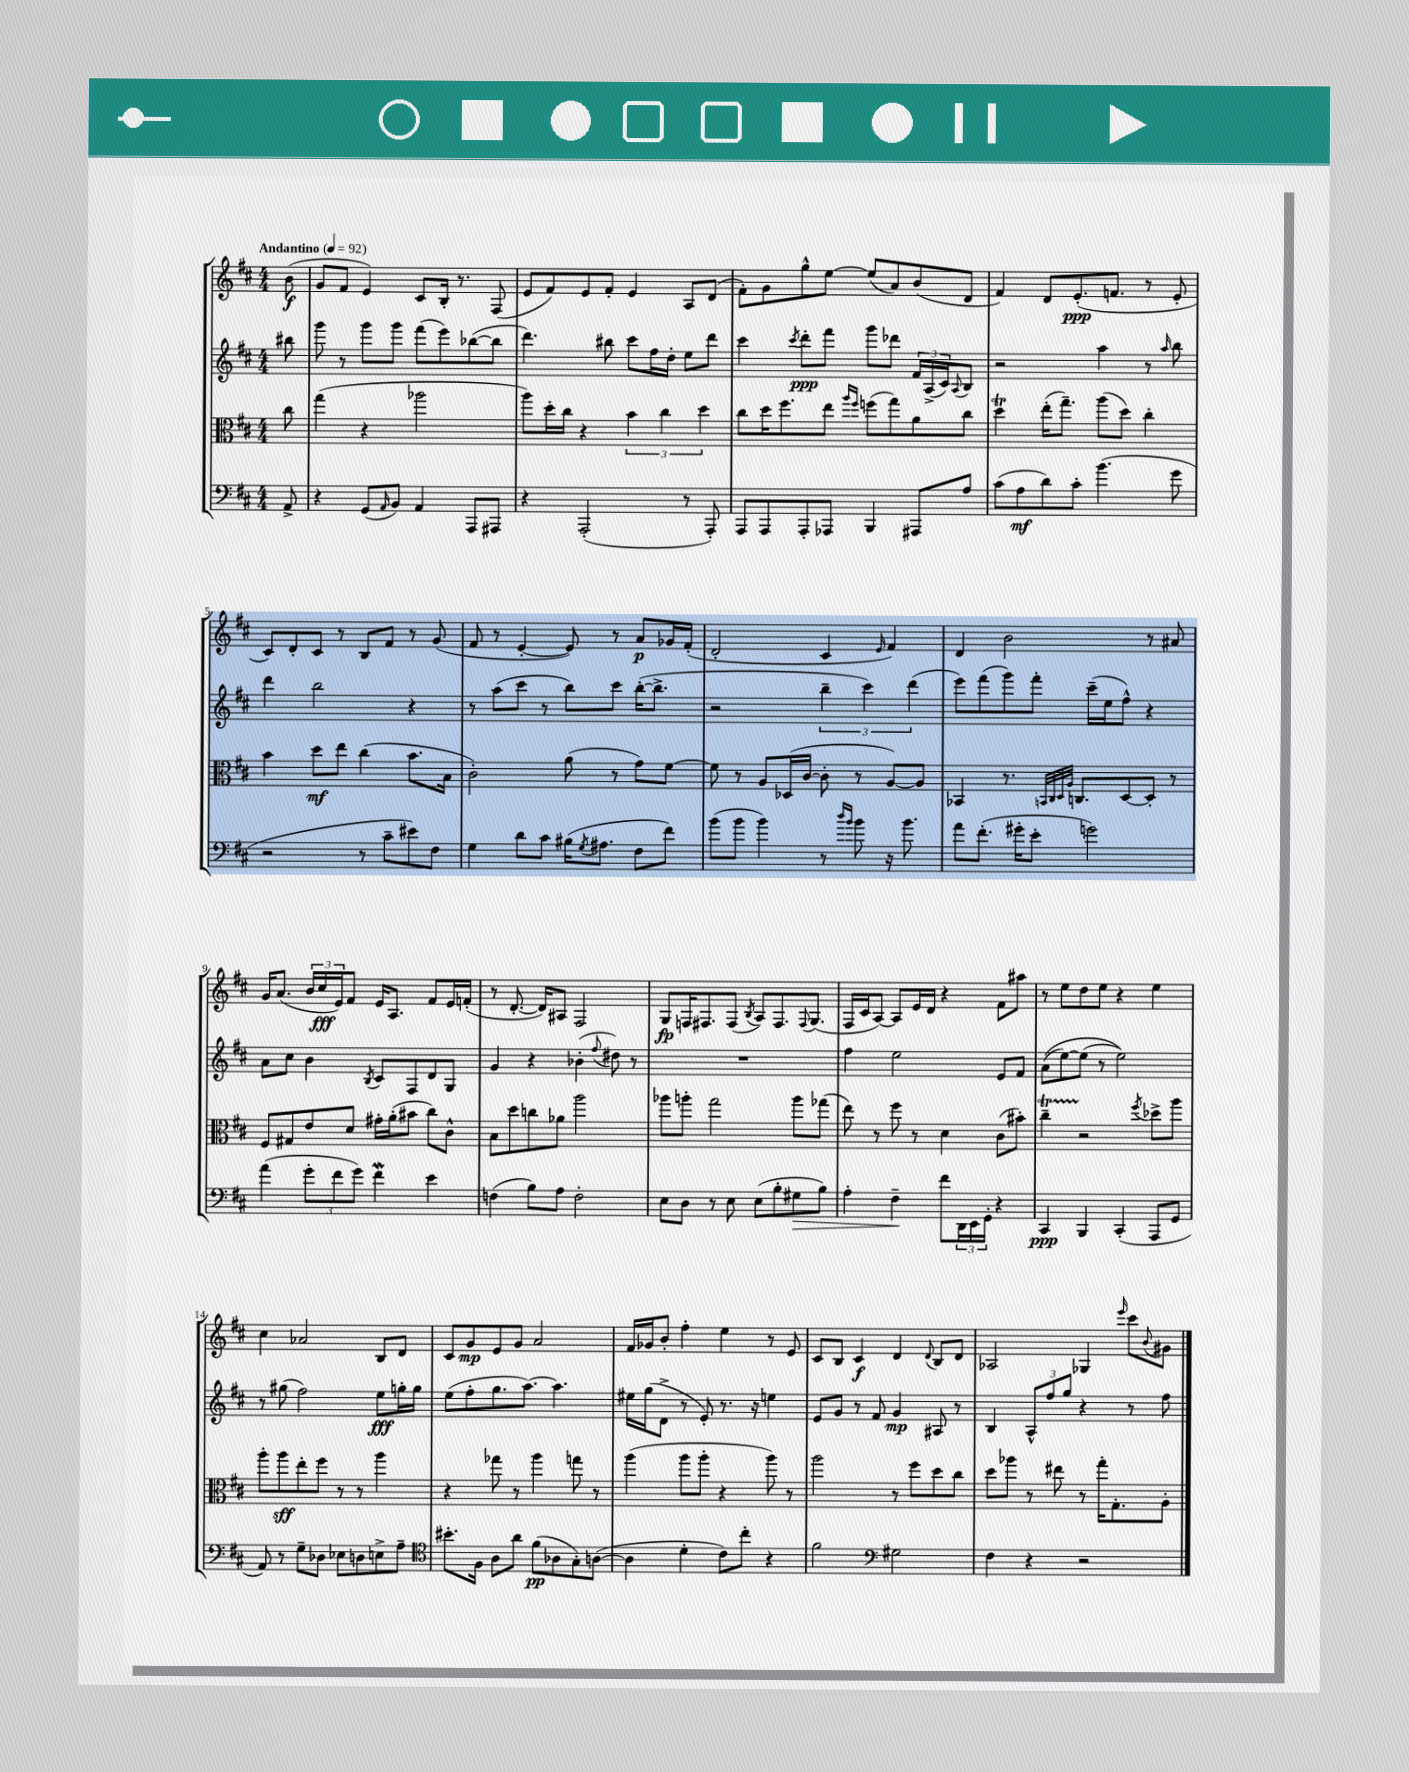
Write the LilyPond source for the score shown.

<<
\new StaffGroup <<
\new Staff = "s0" {
    \clef treble \key d \major \numericTimeSignature \time 4/4 \partial 8 \tempo "Andantino" 4 = 92
    b'8\f( |
    g'8 fis'8 e'4) cis'8 b16-. r8. fis8( |
    e'8 fis'8) e'8 fis'8-. e'4 a8 d'8( |
    fis'8-.) g'8 g''8-^ e''8~ e''8( a'8) b'8( d'8 |
    fis'4) d'8 e'8.-.\ppp( f'8. r8 e'8-. |
    cis'8) d'8-. cis'8 r8 b8 fis'8 r8 g'8( |
    fis'8 r8 e'4~-. e'8) r8 a'8\p ges'16 fis'16-.( |
    d'2-. cis'4 \grace { e'16 } fis'4) |
    d'4 b'2 r8 ais'8 |
    g'16 a'8.( \tuplet 3/2 { b'16 cis''16\fff e'16) } fis'8 e'16 a8. fis'8 e'16 f'16-.( |
    r8 d'8.~-. d'16) ais8 fis2 |
    g8\fp f16 fis8. fis8( \acciaccatura { b8 } a8) fis8. \appoggiatura { fis8 } g8.( |
    fis16 cis'16 a8~) a8 e'16 d'16 r4 fis'8 ais''8 |
    r8 e''8 d''8 e''8 r4 e''4 |
    cis''4 aes'2 b8 d'8 |
    cis'8 g'8\mp e'8 g'8 a'2 |
    fis'16 ges'16 b'8-. fis''4-. e''4 r8 e'8 |
    cis'8 b8 cis'4\f d'4 \appoggiatura { d'8 } b8 d'8 |
    aes2 ges4 \grace { e'''16 } cis'''8 \appoggiatura { b'8 } gis'8 \bar "|." |
}
\new Staff = "s1" {
    \clef treble \key d \major \numericTimeSignature \time 4/4 \partial 8
    bis''8 |
    g'''8 r8 g'''8 g'''8 fis'''8( e'''8) bes''8~( bes''8 |
    d'''4.) bis''8 cis'''8 fis''16 d''16-. e''8 d'''8 |
    cis'''4 \acciaccatura { cis'''8 } d'''8-.\ppp fis'''8 g'''8 des'''8 \tuplet 3/2 { fis'16 a16->( cis'16) } \appoggiatura { a8 } b8 |
    r2 a''4 r8 \grace { a''16 } b''8 |
    d'''4 b''2 r4 |
    r8 a''8( cis'''8 r8 b''8) cis'''8 b''16~-.( b''8.-> |
    r2 \tuplet 3/2 { b''4-- cis'''4) d'''4( } |
    e'''8) fis'''8( g'''8) fis'''8-. cis'''16--( e''16 fis''8-^) r4 |
    a'8 cis''8 b'4 \acciaccatura { b8 } cis'8 fis8 d'8 g8 |
    g'4 r4 bes'4-.( \appoggiatura { fis''8 } dis''8) r8 |
    R1 |
    fis''4 e''2 e'8 fis'8 |
    a'8(\( e''8~) e''8( r8 e''2)\) |
    r8 gis''8( fis''2) e''8\fff g''16-. g''16 |
    e''8( fis''8-. g''8. a''8.~) a''4. |
    eis''16 g''16( d'8-> r8 e'8-.) r8. r16 e''4 |
    e'8 g'8 r8 fis'8 g'4\mp ais8 r8 |
    b4 \tuplet 3/2 { a8-^ fis''8 g''8 } r4 r8 fis''8 \bar "|." |
}
\new Staff = "s2" {
    \clef alto \key d \major \numericTimeSignature \time 4/4 \partial 8
    cis''8 |
    g''4( r4 aes''2 |
    a''8) d''16-. cis''16 r4 \tuplet 3/2 { b'4 cis''4 d''4 } |
    cis''8 d''16 fis''8. e''8 \grace { a''16 fis''16 } f''8( g''8) a'8 cis''8 |
    d''4\trill e''16-.( g''8.--) a''8( d''8) cis''4-. |
    b'4 d''8\mf e''8 cis''4( b'8. b16 |
    cis'2-.) a'8( r8 g'8) fis'8~ |
    fis'8 r8 a8 des16( cis'16~ cis'8-. r8 a8~) a8 |
    bes,4 r8. \grace { b,32 cis32 d32 a32 } c8. d8~ d8-. r8 |
    fis8 gis8 e'8 d'8 gis'16-. a'16-.( bis'8 cis''8) cis'8-^ |
    b8 d''8 c''8 aes'8 a''2 |
    aes''8 a''8-. g''2 a''8 ges''8( |
    e''8) r8 fis''8 r8 d'4 cis'8( bis'8-.) |
    cis''4--\startTrillSpan r2\stopTrillSpan \acciaccatura { fis''8 } des''8-> a''8 |
    a''8-. a''8\sff e''8-. fis''8 r8 r8 a''4 |
    r4 ges''8 r8 a''4 g''8 r8 |
    a''4( a''8 a''8-. r4 a''8) r8 |
    a''2 r8 fis''8 d''8 cis''8 |
    d''8 aes''8 r8 eis''8 r8 g''16-. g8.-. a8-. \bar "|." |
}
\new Staff = "s3" {
    \clef bass \key d \major \numericTimeSignature \time 4/4 \partial 8
    a,8-> |
    r4 g,8( \grace { a,16 } b,8) a,4 a,,8 ais,,8 |
    r4 a,,2-.( r8 a,,8-.) |
    a,,8 a,,8 a,,8-. aes,,8 b,,4 ais,,8 a8 |
    cis'8( a8\mf d'8) cis'8-. b'4.( g'8 |
    r2 r8 cis'8-- eis'8) fis8 |
    g4 d'8 cis'8 bis16( \acciaccatura { g8 } ais8. fis8 fis'8) |
    b'8( b'8 b'4) r8 \grace { d''16 b'16 } b'8 r16 b'8. |
    a'8 fis'8.-.( gis'16-. e'8-. g'2) |
    a'4( \tuplet 3/2 { g'8-. fis'8 g'8) } fis'4\mordent e'4 |
    f4( b8) a8 f2-. |
    e8 d8 r8 e8 e8( b8-. gis8\> b8) |
    a4-. fis4--\! fis'8 \tuplet 3/2 { d,16 e,16 g,16-. } r4 |
    cis,4\ppp b,,4 cis,4-.( a,,8 g,8 |
    a,8) r8 g8-- des8 ees8 d8 e8-> a8-- |
    \clef tenor bis'8.-. fis16 a8 a'8 fis'8\pp( aes8 g8-.) a8~( |
    a4 d'4-. cis'8) cis''8-. r4 |
    fis'2 \clef bass gis2 |
    fis4 r4 r2 \bar "|." |
}
>>
>>
